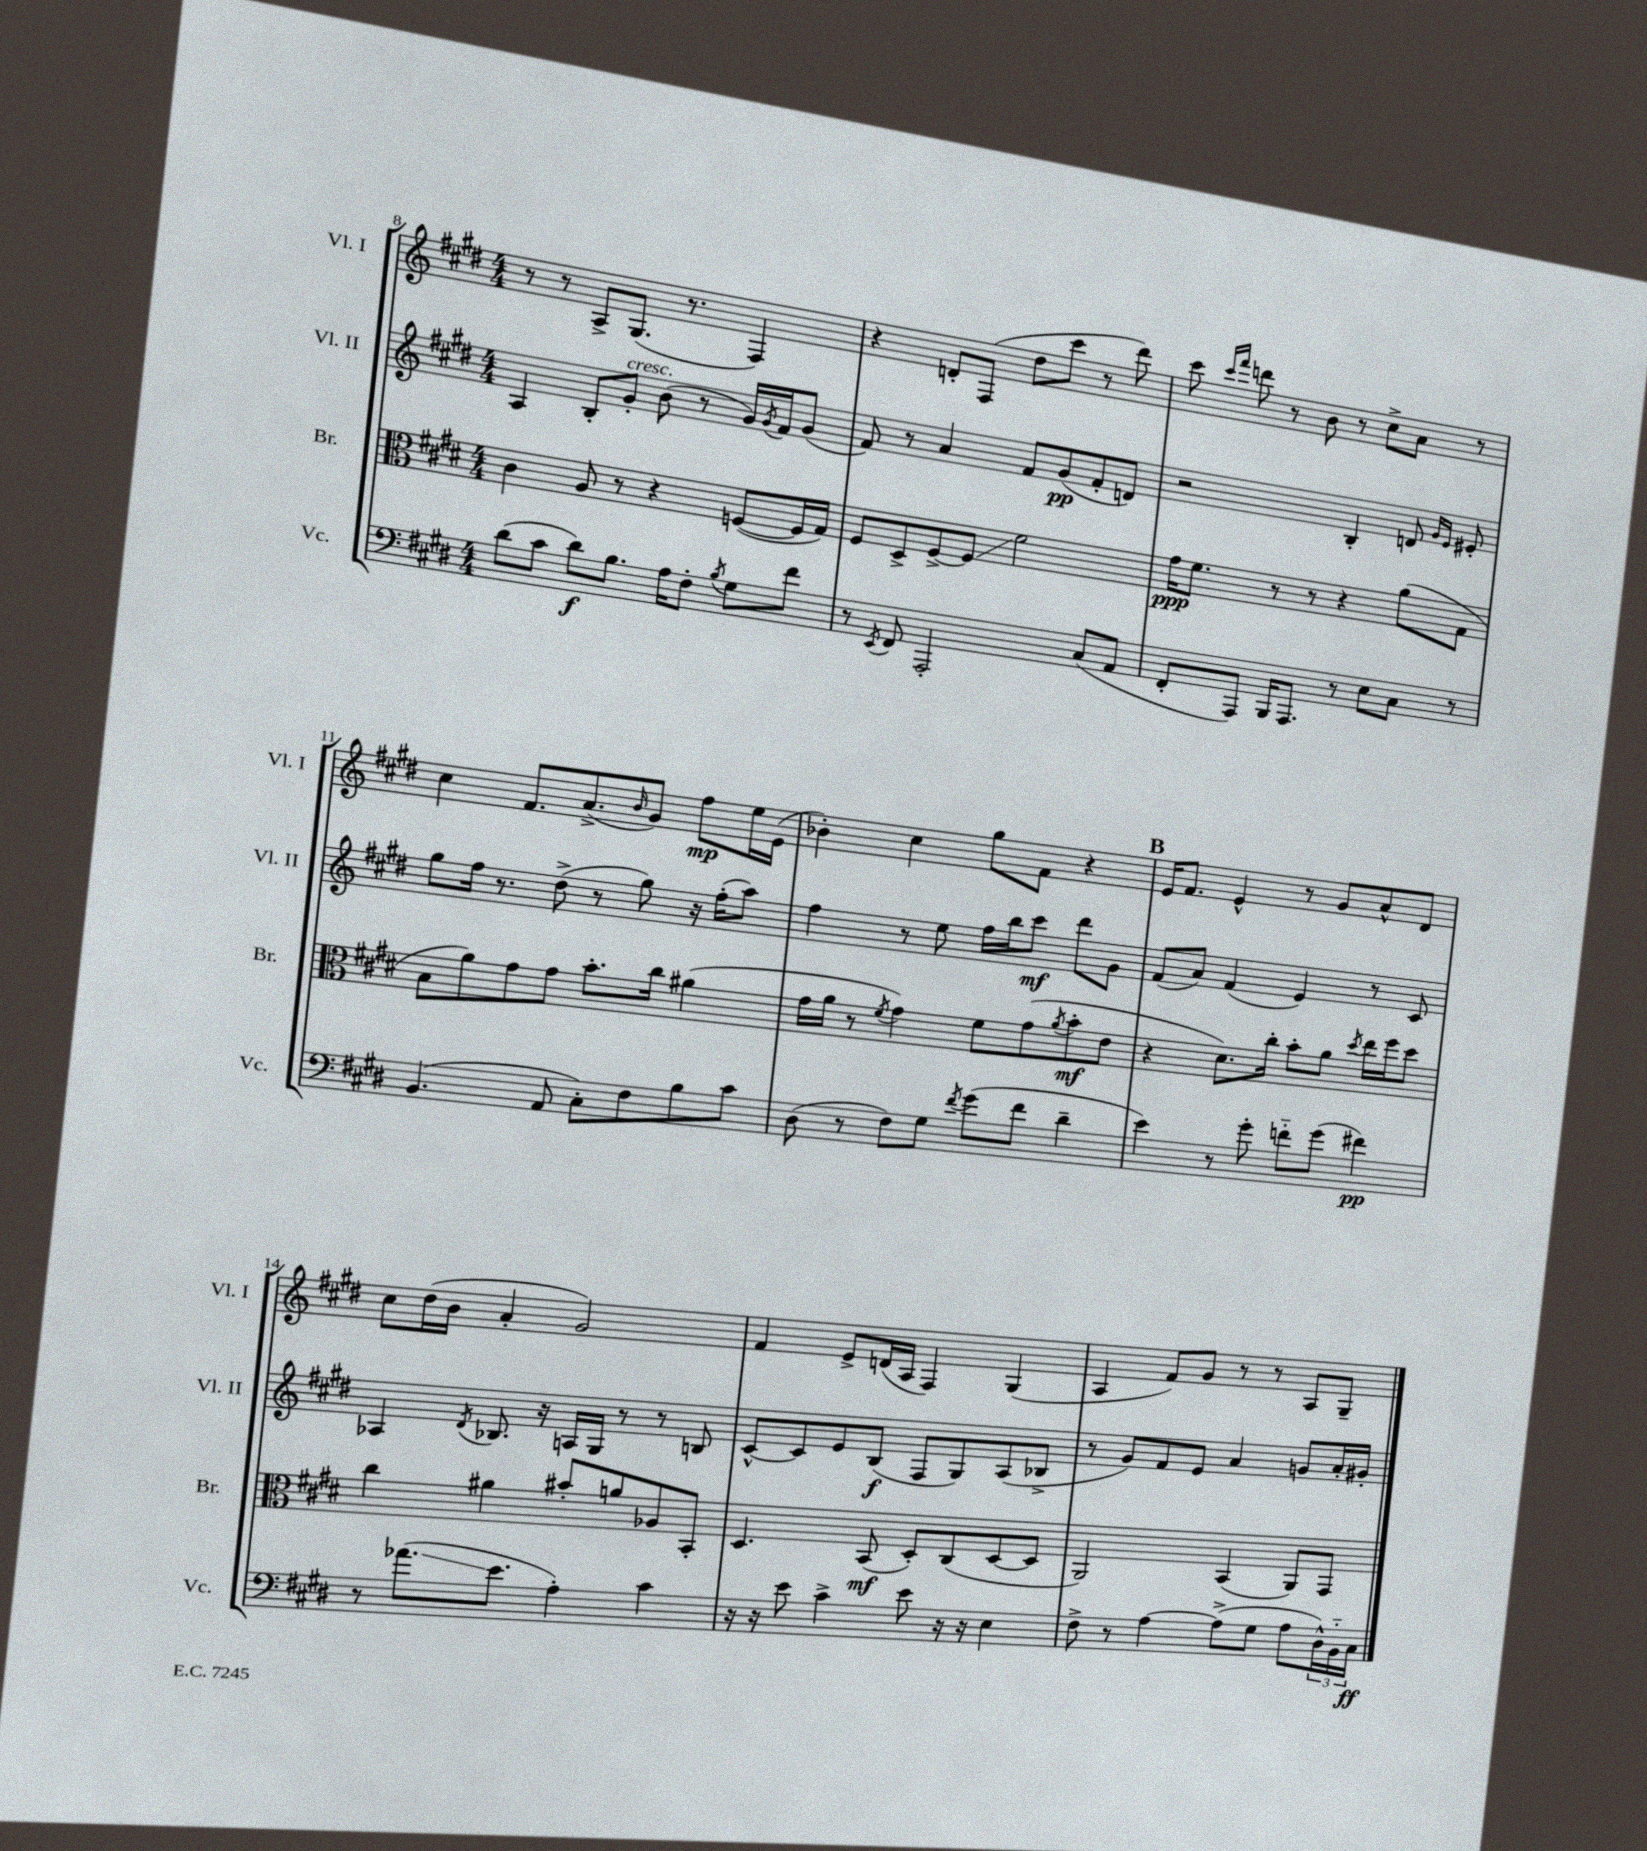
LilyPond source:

<<
\new StaffGroup <<
\new Staff = "s0" \with { instrumentName = "Vl. I" shortInstrumentName = "Vl. I" } {
    \clef treble \key e \major \numericTimeSignature \time 4/4
    r8 r8 a8-> gis8.( r8. fis4) |
    r4 d'8-. fis8( dis''8 cis'''8 r8 dis'''8) |
    cis'''8 \grace { cis'''16 fis'''16 } d'''8 r8 b'8 r8 cis''8-> a'8 r8 |
    cis''4 fis'8. a'8.->( \grace { b'16 } gis'8) fis''8\mp e''16 e'16( |
    bes'4-.) cis''4 gis''8 fis'8 r4 |
    \mark \markup { \bold "B" } e'16 fis'8. e'4-^ r8 gis'8 a'8-^ dis'8 |
    cis''8 dis''16( b'16 a'4-. gis'2) |
    fis'4 e'8-> d'16( a16 fis4) gis4( |
    a4 fis'8) gis'8 r8 r8 a8 gis8-- \bar "|." |
}
\new Staff = "s1" \with { instrumentName = "Vl. II" shortInstrumentName = "Vl. II" } {
    \clef treble \key e \major \numericTimeSignature \time 4/4
    a4 b8-. gis'8-.^\markup { \italic "cresc." } b'8( r8 gis'16) \acciaccatura { gis'8 } fis'16 gis'8( |
    fis'8) r8 a'4 fis'8 gis'8\pp( fis'8-. d'8) |
    r2 b4-. d'8 \grace { gis'16 e'16 } eis'8-. |
    gis''8 fis''16 r8. dis''8->( r8 gis''8) r16 fis''16-.( a''8) |
    fis''4 r8 e''8 fis''16 b''16 cis'''8\mf dis'''8 gis'8 |
    \mark \markup { \bold "B" } fis'8( a'8) fis'4( e'4) r8 cis'8 |
    aes4 \acciaccatura { dis'8 } bes8. r16 a16 gis16 r8 r8 b8 |
    cis'8~-^ cis'8 e'8 b8\f( fis8 gis8) a8( bes8-> |
    r8 gis'8) fis'8 e'8 a'4 g'8 a'16-. gis'16-. \bar "|." |
}
\new Staff = "s2" \with { instrumentName = "Br." shortInstrumentName = "Br." } {
    \clef alto \key e \major \numericTimeSignature \time 4/4
    cis'4 a8 r8 r4 f8~( f16 gis16) |
    fis8 dis8-> fis8~-> fis8\glissando fis'2 |
    gis'16\ppp fis'8. r8 r8 r4 a'8( gis8 |
    b8 a'8) gis'8 gis'8 b'8.-. cis''16 ais'4( |
    gis'16 a'16 r8 \acciaccatura { fis'8 } gis'4) fis'8 gis'8( \acciaccatura { a'8 } b'8-.\mf e'8 |
    \mark \markup { \bold "B" } r4 dis'8.) cis''16-. b'8-. a'8 \acciaccatura { dis''8 } e''16 fis''16 dis''8 |
    cis''4 ais'4 bis'8-. a'8 aes8 b,8-. |
    dis4. b,8\mf( dis8-.) cis8( dis8~ dis8 |
    a,2) b,4( a,8) gis,8 \bar "|." |
}
\new Staff = "s3" \with { instrumentName = "Vc." shortInstrumentName = "Vc." } {
    \clef bass \key e \major \numericTimeSignature \time 4/4
    dis'8( cis'8 dis'8\f) b8. a16 fis8-. \acciaccatura { b8 } gis8 fis'8 |
    r8 \acciaccatura { e,8 } fis,8 a,,2-. cis8( a,8 |
    fis,8-. a,,8) b,,16 a,,8. r8 e8 cis8 r8 |
    b,4.( a,8 cis8-.) fis8 b8 cis'8 |
    dis8( r8 fis8) gis8 \acciaccatura { fis'8 } gis'8( fis'8 dis'4-- |
    \mark \markup { \bold "B" } e'4) r8 gis'8-. f'8-_ gis'8( fis'4\pp) |
    r8 aes'8.\glissando( e'8. a4-.) cis'4 |
    r16 r16 e'8 cis'4-> e'8 r16 r16 e4 |
    fis8-> r8 a4~ a8->( gis8 a8 \tuplet 3/2 { dis16-^) b,16-_ cis16\ff } \bar "|." |
}
>>
>>
\layout { \context { \Score currentBarNumber = #8 } }
